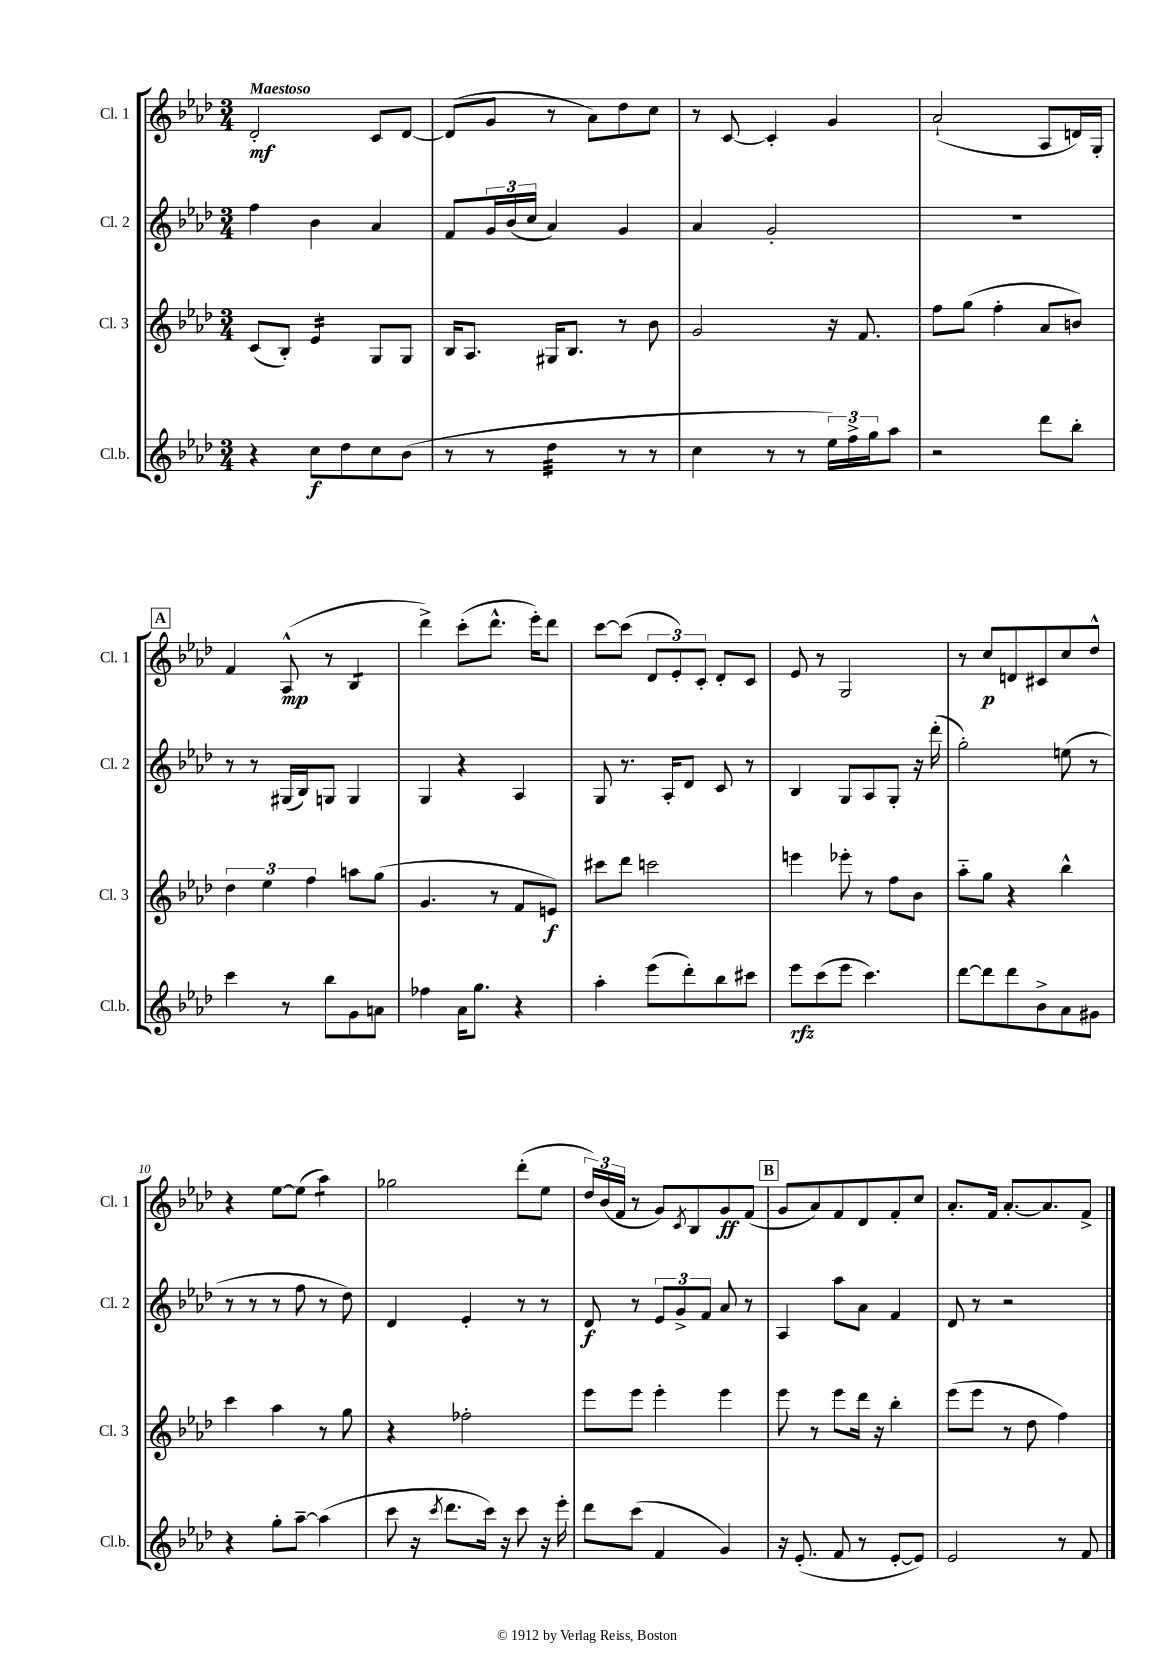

**kern	**kern	**kern	**kern
*staff4	*staff3	*staff2	*staff1
*clefG2	*clefG2	*clefG2	*clefG2
*k[b-e-a-d-]	*k[b-e-a-d-]	*k[b-e-a-d-]	*k[b-e-a-d-]
*M3/4	*M3/4	*M3/4	*M3/4
4r	(8c	4ff	2d-'
.	8B-')	.	.
8cc	4e-	4b-	.
8dd-	.	.	.
8cc	8G	4a-	8c
(8b-	8G	.	[8d-
=	=	=	=
8r	16B-	8f	(8d-]
.	8.A-	.	.
8r	.	24g	8g
.	.	(24b-	.
.	.	24cc	.
4dd-	16G#	4a-)	8r
.	8.B-	.	.
.	.	.	8a-)
8r	8r	4g	8dd-
8r	8b-	.	8cc
=	=	=	=
4cc	2g	4a-	8r
.	.	.	[8c
8r	.	2g'	4c']
8r	.	.	.
24ee-)	16r	.	4g
24ff^	.	.	.
.	8.f	.	.
24gg	.	.	.
8aa-	.	.	.
=	=	=	=
2r	8ff	2.r	(2a-`
.	(8gg	.	.
.	4ff'	.	.
8ddd-	8a-	.	8A-
8bb-'	8b)	.	16d)
.	.	.	16G'
=	=	=	=
4ccc	6dd-	8r	4f
.	.	8r	.
.	6ee-	.	.
8r	.	(16G#	(8A-^^
.	.	16B-)	.
.	6ff	.	.
8bb-	.	8G	8r
8g	8aa	4G	4B-
8a	(8gg	.	.
=	=	=	=
4ff-	4.g	4G	4ddd-^)
16a-	.	4r	(8ccc'
8.gg	.	.	.
.	8r	.	8.ddd-^^
4r	8f	4A-	.
.	.	.	16eee-')
.	8e)	.	8ddd-
=	=	=	=
4aa-'	8ccc#	8G	[8ccc
.	8ddd-	8.r	(8ccc]
(8eee-	2ccc	.	12d-
.	.	16A-'	.
.	.	.	12e-')
8ddd-')	.	8d-	.
.	.	.	12c'
8bb-	.	8c	8d-'
8ccc#	.	8r	8c
=	=	=	=
8eee-	4eee	4B-	8e-
(8ccc	.	.	8r
8eee-	8eee-'	8G	2G
4.ccc)	8r	8A-	.
.	8ff	8G'	.
.	8b-	16r	.
.	.	(16ddd-'	.
=	=	=	=
[8ddd-	8aa-'~	2gg')	8r
8ddd-]	8gg	.	8cc
8ddd-	4r	.	8d
8b-^	.	.	8c#
8a-	4bb-^^	(8ee	8cc
8g#	.	8r	8dd-^^
=	=	=	=
4r	4ccc	8r	4r
.	.	8r	.
8gg'	4aa-	8r	[8ee-
[8aa-~	.	8ff	(8ee-]
(4aa-]	8r	8r	4aa-)
.	8gg	8dd-)	.
=	=	=	=
8ccc	4r	4d-	2gg-
16r	.	.	.
8qccc	.	.	.
8.ddd-	.	.	.
.	2ff-'	4e-'	.
16ccc)	.	.	.
16r	.	.	.
8ccc	.	8r	(8ddd-'
16r	.	8r	8ee-
16eee-'	.	.	.
=	=	=	=
8ddd-	8eee-	8d-	24dd-)
.	.	.	(24b-
.	.	.	24f
(8ccc	8eee-	8r	8r
4f	4eee-'	12e-	8g)
.	.	12g^	.
.	.	.	8qc
.	.	.	8B-
.	.	12f	.
4g)	4eee-	8a-	8g
.	.	8r	(8f
=	=	=	=
16r	8eee-	4A-	8g
(8.e-'	.	.	.
.	8r	.	8a-)
8f	8eee-	8aa-	8f
8r	16ddd-	8a-	8d-
.	16r	.	.
[8e-'	4bb-'	4f	8f'
8e-])	.	.	8cc
=	=	=	=
2e-	(8eee-	8d-	8.a-'
.	8eee-	8r	.
.	.	.	16f
.	8r	2r	[8.a-'
.	8dd-	.	.
.	.	.	8.a-]
8r	4ff)	.	.
8f	.	.	8f^
==	==	==	==
*-	*-	*-	*-
